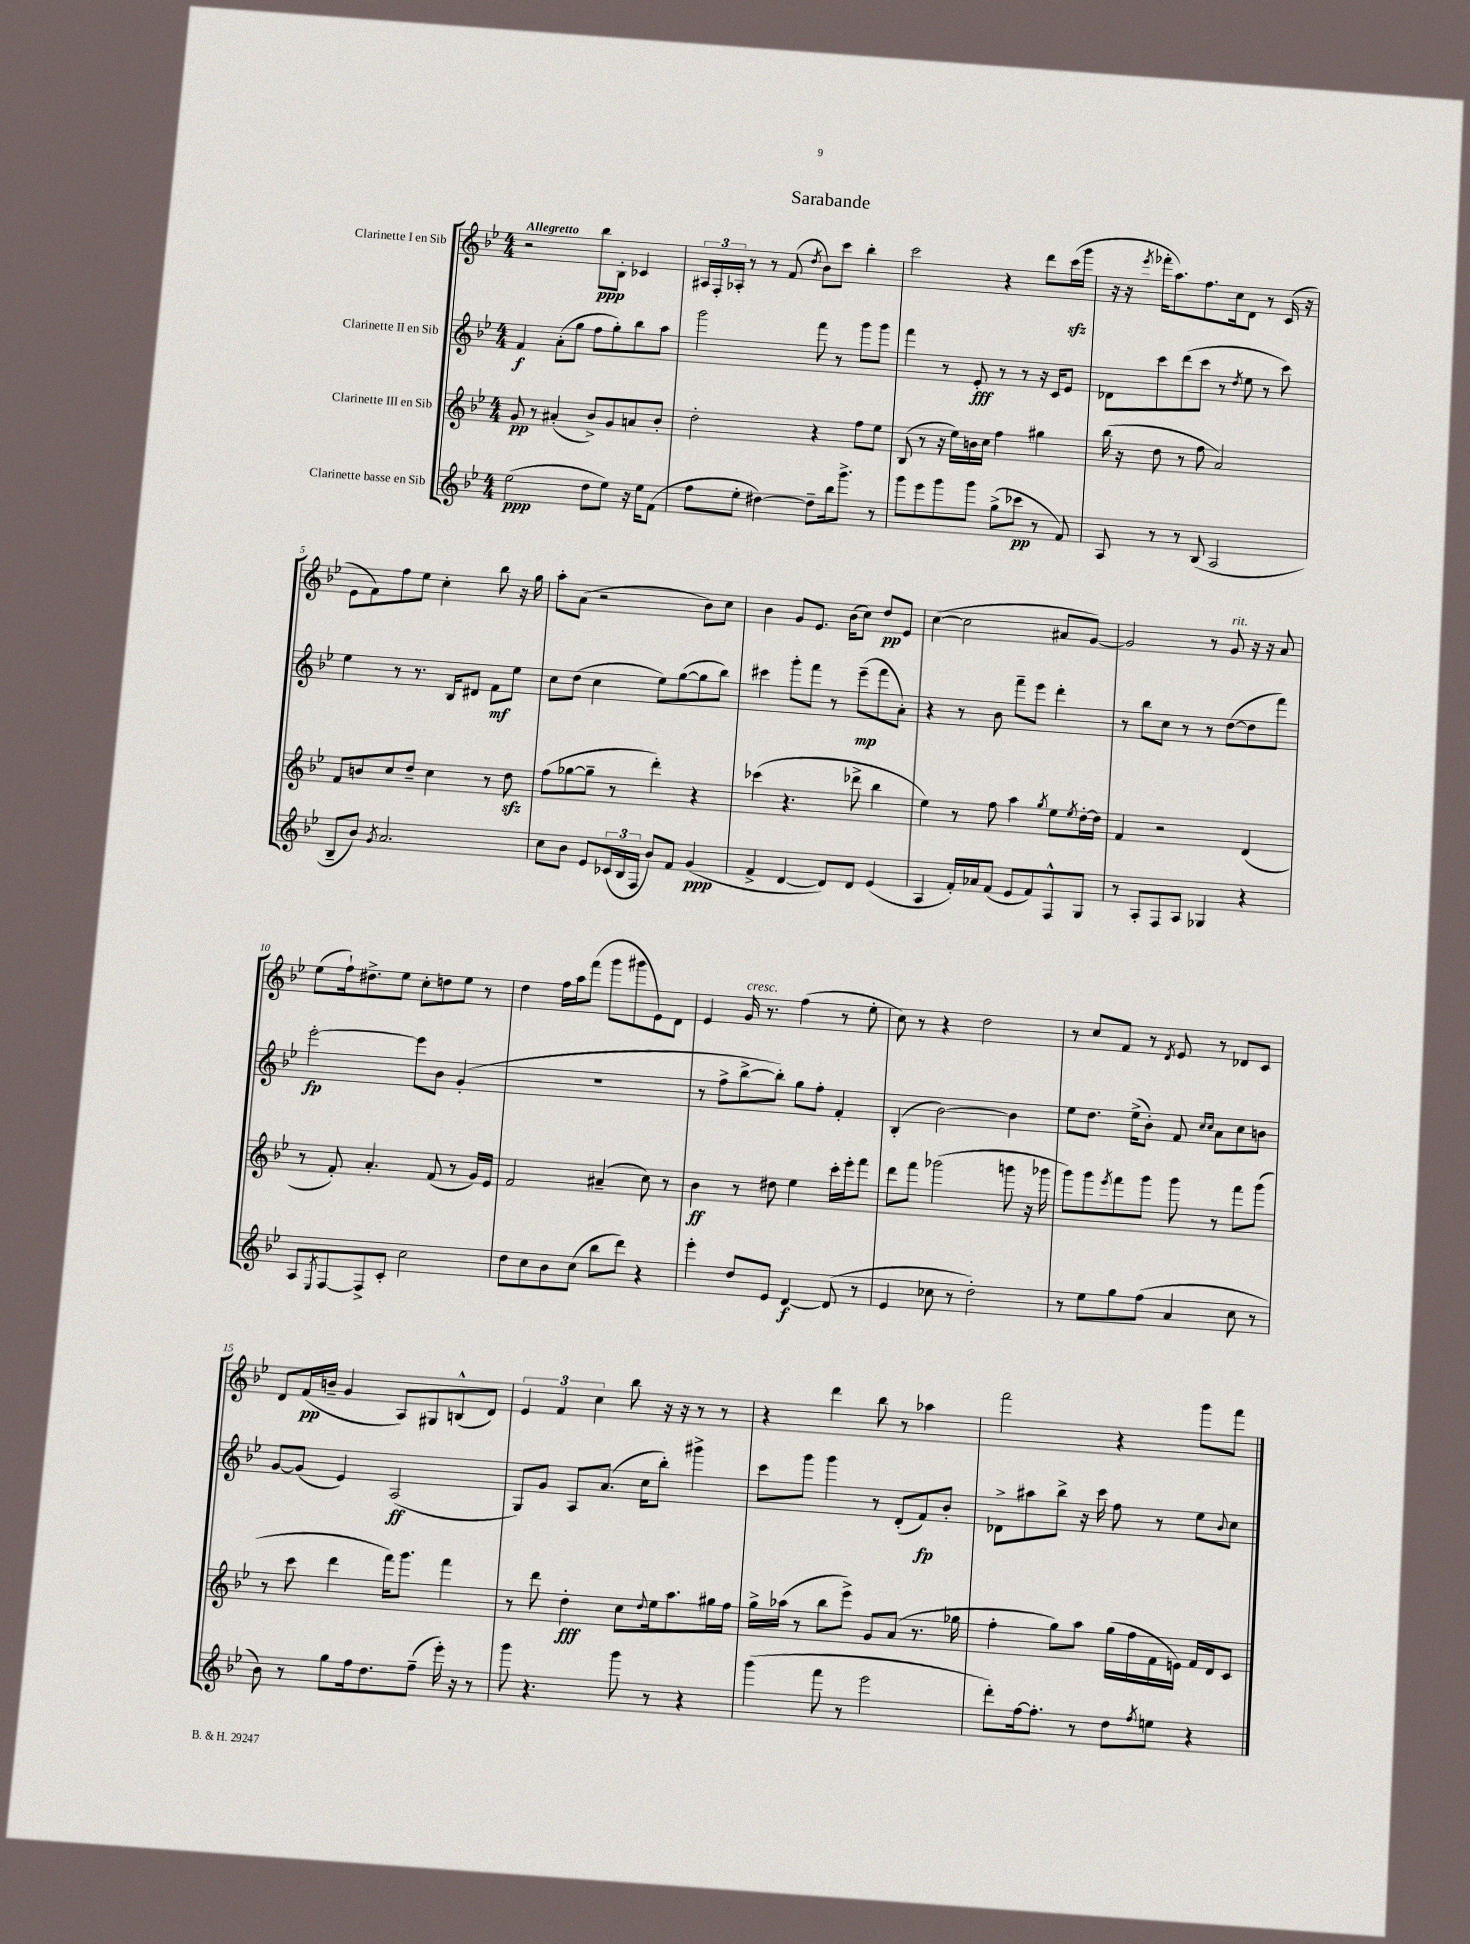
\header { title = "Sarabande" }
<<
\new StaffGroup <<
\new Staff = "s0" \with { instrumentName = "Clarinette I en Sib" } {
    \clef treble \key bes \major \numericTimeSignature \time 4/4 \tempo "Allegretto"
    r2 bes''8\ppp bes8-. ces'4 |
    \tuplet 3/2 { ais16 f16-. aes16-. } r8 r8 f'8( \acciaccatura { d''8 } bes'8) c'''8 bes''4-. |
    c'''2 r4 d'''8 c'''16\sfz( g'''16 |
    r16 r16 \acciaccatura { ees'''8 } fes'''16-. a''8.) f''8. c''16 d'8 r8 c'16( r16 |
    ees'8 f'8) f''8 ees''8 c''4-. bes''8 r16 g''16 |
    a''8-. a'8( r2 bes'8) c''8 |
    bes'4 g'8 ees'8. bes'16( c''8) d''8\pp ees'8 |
    c''4~( c''2 ais'8 g'8~) |
    g'2 r8 g'8^\markup { \italic "rit." } r16 r16 a'8 |
    ees''8( f''16-!) dis''8.-> ees''8 c''8-. d''8 ees''8 r8 |
    d''4 f''16 a''16 f'''8( g'''8 gis'''8 ees'8) d'8 |
    ees'4 g'16^\markup { \italic "cresc." } r8. f''4( r8 ees''8-. |
    c''8) r8 r4 d''2 |
    r8 c''8 f'8 r8 \acciaccatura { d'8 } ees'8 r8 des'8 c'8 |
    d'8 f'16\pp( b'16-- g'4 a8) gis8 b8-^( d'8) |
    \tuplet 3/2 { ees'4 f'4 c''4 } bes''8 r16 r16 r8 r8 |
    r4 d'''4 bes''8 r8 aes''4 |
    f'''2 r4 g'''8 f'''8 \bar "|." |
}
\new Staff = "s1" \with { instrumentName = "Clarinette II en Sib" } {
    \clef treble \key bes \major \numericTimeSignature \time 4/4
    f'4\f a'8-.( g''8 f''8 g''8-.) bes''8 a''8 |
    g'''2 f'''8 r8 g'''8 g'''8 |
    f'''4 r8 ees'8-.\fff r8 r8 r16 c'16 ees'8 |
    des'8 c'''8 d'''8( c'''8 r8 \acciaccatura { d''8 } ees''8 r8 c'''8) |
    ees''4 r8 r8. bes16 dis'8 f'8\mf ees''8 |
    c''8 d''8( c''4 ees''8) g''8~( g''8 bes''8) |
    cis'''4 g'''8-. f'''8 r8 ees'''8--\mp( f'''8 a'8-.) |
    r4 r8 bes'8 f'''8-- ees'''8 d'''4-. |
    r8 bes''8 c''8 r8 r8 d''8~( d''8 f'''8) |
    ees'''2~-.\fp ees'''8 bes'8 g'4-.( |
    R1 |
    r8 f''8-> bes''8~-> bes''8-.) g''8 f''8-. f'4-. |
    bes4-.( bes'2~) bes'4 |
    ees''8 d''8. ees''16->( bes'8-.) f'8 \grace { c''16 c''16 } a'8 c''8 b'8 |
    g'8~ g'8( ees'4) a2\ff( |
    g8) g'8 a8 a'8.( c''16 bes''8-.) gis'''4-> |
    c'''8 g'''8 g'''4 r8 d'8-.( f'8\fp) bes'8-. |
    des'8-> ais''8 bes''8-> r16 c'''16 f''8 r8 ees''8 \appoggiatura { bes'8 } c''8 \bar "|." |
}
\new Staff = "s2" \with { instrumentName = "Clarinette III en Sib" } {
    \clef treble \key bes \major \numericTimeSignature \time 4/4
    g'8\pp r8 ais'4-.( bes'8->) g'8 a'8 bes'8-. |
    d''2-. r4 f''8 ees''8 |
    bes8( r8 r16 ees''16) b'16 c''16 f''4 gis''4 |
    bes''16( r16 d''8 r8 f''8 a'2) |
    f'8 b'8 c''8 d''8-- c''4 r8 d''8\sfz |
    f''8( ges''8~ ges''8-- r8 d'''4-.) r4 |
    ces'''4( r4. des'''8-> bes''4 |
    ees''4) r8 f''8 a''4 \acciaccatura { g''8 } ees''8 \acciaccatura { ees''8 } d''16~-. d''16 |
    f'4 r2 d'4( |
    r8 f'8-.) a'4.-. f'8( r8 g'16) ees'16 |
    f'2 ais'4--( c''8) r8 |
    bes'4\ff r8 dis''8 ees''4 c'''16-. ees'''16-. f'''8 |
    d'''8 f'''8 ges'''2( g'''8 r16 ges'''16 |
    g'''8) g'''8 \acciaccatura { ees'''8 } f'''8 g'''8 g'''8 r8 f'''8 g'''8( |
    r8 c'''8 d'''4 f'''16) g'''8. f'''4 |
    r8 d'''8 d''4-.\fff c''8 \appoggiatura { d''8 } ees''16 a''8. gis''16 f''16 |
    g''16-> aes''16( r8 bes''8 ees'''8->) g'8 a'8( r8. ges''16 |
    f''4-. g''8) a''8 g''16( f''16 f'16 e'16) f'16 d'16 c'8 \bar "|." |
}
\new Staff = "s3" \with { instrumentName = "Clarinette basse en Sib" } {
    \clef treble \key bes \major \numericTimeSignature \time 4/4
    ees''2\ppp( d''8 ees''8) r16 ees''16 f'8( |
    f''8 ees''8-. dis''4~) dis''8-- bes''16 g'''8.-> r8 |
    g'''8 ees'''8 g'''8 g'''8 g''8->( ces'''8\pp r8 f'8) |
    a8 r8 r8 bes8( a2 |
    bes8-- bes'8) \acciaccatura { g'8 } a'2. |
    c''8 bes'8 ees'8 \tuplet 3/2 { ces'16( bes16 f16 } bes'8) f'8 g'4\ppp( |
    f'4-> d'4~ d'8) d'8 ees'4( |
    a4 f'16-.) aes'16 f'8( ees'8 f'8) f8-^ g8 |
    r8 a8-. f8 a8 ges4 r4 |
    a8 \acciaccatura { ees8 } f8~ f8-> c'8-. c''2 |
    d''8 c''8 bes'8 c''8( bes''8 d'''8) r4 |
    ees'''4-. d''8 ees'8 d'4~\f d'8( r8 |
    ees'4 ces''8 r8 d''2-.) |
    r8 ees''8 g''8 f''8( a'4 c''8 r8 |
    bes'8) r8 g''8 f''16 d''8. f''8--( ees'''16-.) r16 r8 |
    g'''8 r4. g'''8 r8 r4 |
    g'''4( f'''8 r8 ees'''2 |
    d'''8-.) f''16~ f''8.-. r8 d''8 \acciaccatura { f''8 } e''8 r4 \bar "|." |
}
>>
>>
